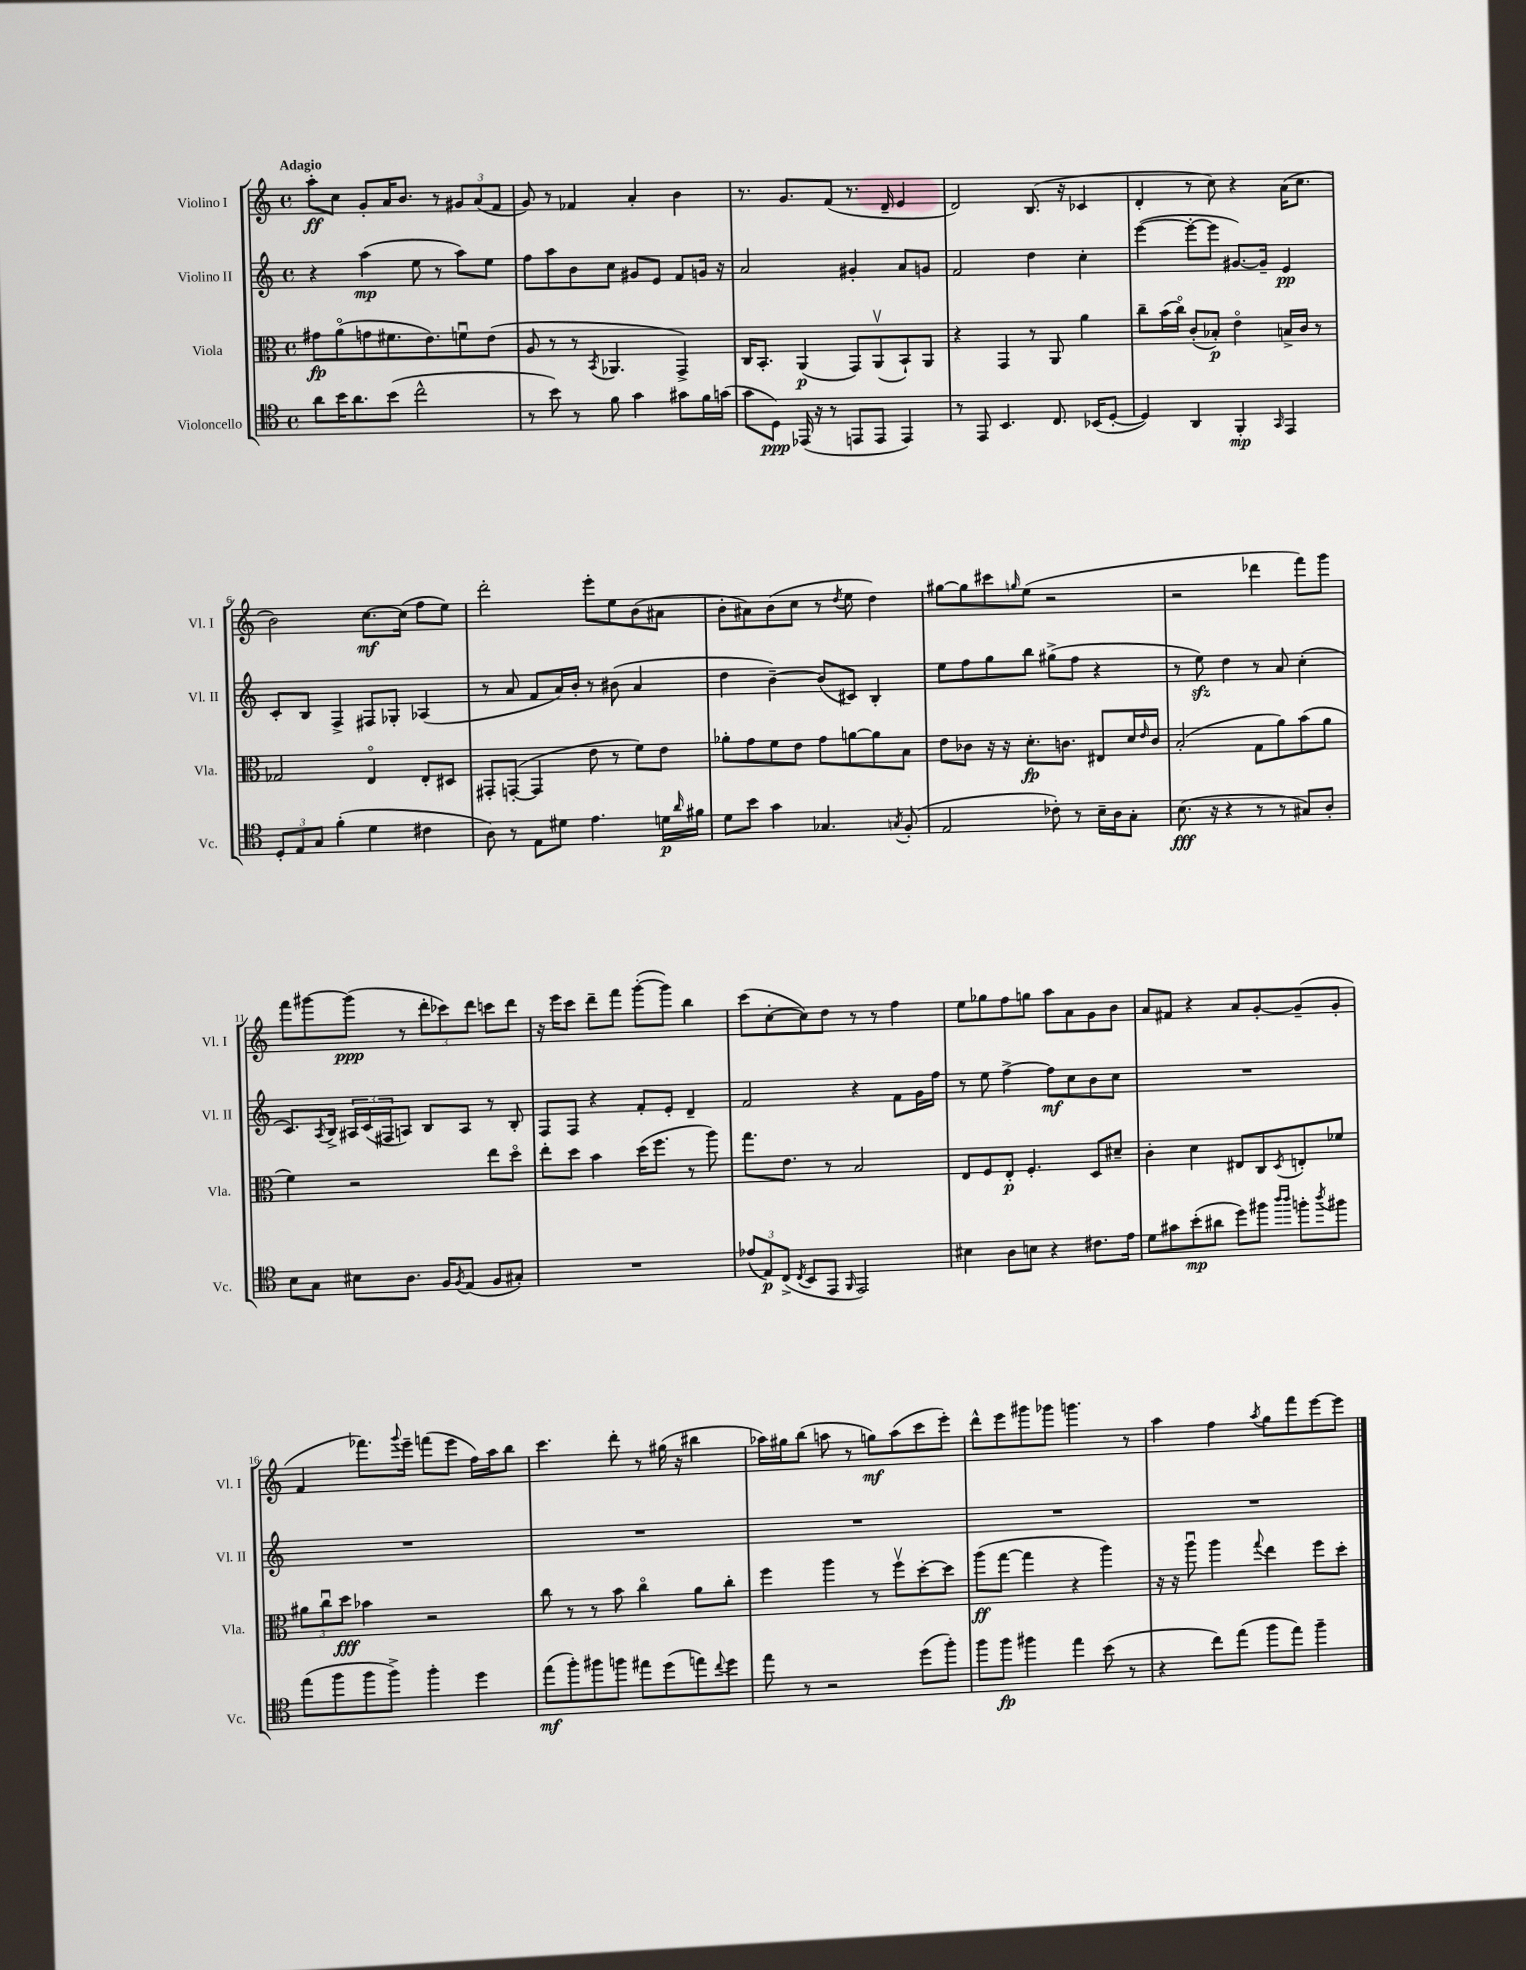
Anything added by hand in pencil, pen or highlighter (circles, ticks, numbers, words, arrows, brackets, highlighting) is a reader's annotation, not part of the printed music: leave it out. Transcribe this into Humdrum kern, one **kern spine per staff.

**kern	**kern	**kern	**kern
*staff4	*staff3	*staff2	*staff1
*clefC4	*clefC3	*clefG2	*clefG2
*k[]	*k[]	*k[]	*k[]
*M4/4	*M4/4	*M4/4	*M4/4
*met(c)	*met(c)	*met(c)	*met(c)
8a	8g#	4r	8aa'
16b	(8ao	.	8cc
8.a	.	.	.
.	8g	(4aa	8g'
(8b	8.f#	.	16a
.	.	.	8.b
2cc^^	.	8ee	.
.	8.e)	.	.
.	.	8r	8r
.	8fu	8aa)	12g#
.	.	.	(12a
.	(8e	8ee	.
.	.	.	12f
=	=	=	=
8r	8A	8ff	8g)
8b)	8r	8aa	8r
8r	8r	8b	4f-
.	8qBB	.	.
8f	4.AA-	8cc	.
4g	.	8g#	4a'
.	.	8e	.
8g#	4GG^)	8f	4b
16f	.	16g	.
(16g	.	16r	.
=	=	=	=
8g	16C	2a	8.r
.	8.BB'	.	.
8D)	.	.	.
.	.	.	8.g
(16EE-	(4AA	.	.
16r	.	.	.
8r	.	.	(8f
8EE	8GG)	4g#'	8.r
8EE	(8AAv	.	.
.	.	.	16d~
4EE)	8BB`)	8a	4e
.	8AA	8g	.
=	=	=	=
8r	4r	2f	2d)
8EE	.	.	.
4.BB	4GG	.	.
.	8r	4dd	(8.B
8.C	8AA	.	.
.	.	.	16r
.	4a	4cc'	4c-
(16BB-	.	.	.
[8D'	.	.	.
=	=	=	=
4D])	8cc~	([4eee	4d'
.	(16b	.	.
.	16cco)	.	.
4AA	(8c'	8eee'_	8r
.	8B-')	8eee]	8cc)
4FF'	4eo	[8.g#)	4r
.	.	16g#~]	.
16qqGG	.	.	.
4EE	16B^	4e	(16a
.	16c	.	8.cc
.	8r	.	.
=	=	=	=
12D'	2G-	8c'	2b)
12E	.	.	.
.	.	8B	.
12G	.	.	.
(4f'	.	4F^	.
4d	4Eo	8F#	[8.cc
.	.	8G-'	.
.	.	.	(16cc]
4c#	8E'	(4A-	8ff
.	8D#	.	8ee)
=	=	=	=
8A)	8GG#'	8r	2ddd'
8r	([8GG'	8a	.
8E	4GG]	8f	.
8d#	.	16a)	.
.	.	16b'	.
4.e	8e	8r	8eee'
.	8r	(8b#	8ee
.	8f)	4a	(8b
16d	8e	.	8a#
16qqa	.	.	.
16f#	.	.	.
=	=	=	=
8d	8a-'	4dd	8b'
8b	8g	.	8a#)
4g	8f	[4b~)	(8b
.	8e	.	8cc
4.G-	8g	(8b]	8r
.	.	.	8qdd
.	[8a	8c#)	8ee
.	8a]	4B'	4dd)
8qG	.	.	.
(8F'	8B	.	.
=	=	=	=
2E	8e	8ee	[8gg#
.	8c-	8ff	8gg#]
.	16r	8gg	8ccc#
.	16r	.	.
.	.	.	16qqgg
.	8.d'	8bb	(8ee
8c-')	.	(8gg#^	2r
.	8.c	.	.
8r	.	8ff	.
16B~	8E#	4r	.
16A	.	.	.
8G'	16d	.	.
.	16qqe	.	.
.	16c	.	.
=	=	=	=
(8.B	(2B'	8r	2r
.	.	8ee)	.
16r	.	.	.
4r	.	4dd	.
8r	8G	8r	4ddd-
8r	8a)	8a	.
8G#)	(8b	(4cc'	8fff)
8A'	8a	.	8ggg
=	=	=	=
8B	4f)	8.c)	8fff
8G	.	.	[8ggg#
.	.	8qA	.
.	.	16B^	.
8B#	2r	24A#	(8ggg#]
.	.	(24c	.
.	.	24F#	.
8.A	.	8A)	8r
.	.	8B	12ddd'
16F	.	.	.
.	.	.	12ccc-)
8qF	.	.	.
(8E	.	8A	.
.	.	.	12ddd
8F	8ee	8r	8ccc
8G#')	8ddo	8B'	8ddd
=	=	=	=
1r	8ee'	8F	16r
.	.	.	16eee
.	8dd	8F	8ccc
.	4b	4r	8ddd~
.	.	.	8fff
.	(16dd	8f'	([8ggg'
.	8.ff	.	.
.	.	8e'	8ggg])
.	8r	4d~	4bb
.	8aa)	.	.
=	=	=	=
(12e-	8.gg	2f	(8ccc
12E)	.	.	.
.	.	.	[8cc'
(12C^	.	.	.
.	8.e	.	.
8qC	.	.	.
8BB	.	.	8cc])
8EE	8r	.	8dd
16qqFF	.	.	.
2EE)	2B	4r	8r
.	.	.	8r
.	.	8f	4ff
.	.	16g	.
.	.	16ff	.
=	=	=	=
4B#	8E	8r	8ee
.	8F	8ee	8gg-
8A	8E'	[4ff^	8ff
8B	4.F'	.	8gg
4r	.	8ff]	8aa
.	.	8cc	8a
8.c#	8D	8b	8g
.	8d#~	8cc	8b
16e	.	.	.
=	=	=	=
8d	4c'	1r	8a
8g#	.	.	8f#
(8b'	4d	.	4r
8a#	.	.	.
8dd)	8E#	.	8a
8ff#	8C	.	[8g'
16qqaa	.	.	.
16qqaa	8qD	.	.
8ff'	8E'	.	(8g~]
8qaa	.	.	.
8ff#	8f-	.	8g'
=	=	=	=
(8ee	12a#	1r	4f
.	12ccu	.	.
8ff	.	.	.
.	12dd	.	.
8ff	4b-	.	8.fff-)
8ff^)	.	.	.
.	.	.	8qqggg
.	.	.	16eee~
4ff'	2r	.	(8fff
.	.	.	8eee
4dd	.	.	16ff)
.	.	.	16aa
.	.	.	8bb
=	=	=	=
(8ee	8cc	1r	4.ccc
8ff')	8r	.	.
8ff#	8r	.	.
8ff	8b	.	8ddd'
8ee#	4cco	.	8r
(8dd	.	.	(16gg#
.	.	.	16r
8ee)	8a	.	4bb#
8qqcc	.	.	.
8dd	8cc'	.	.
=	=	=	=
8ee	4ff	1r	16aa-)
.	.	.	16gg#
8r	.	.	(8bb
2r	4aa	.	8aa
.	.	.	8r
.	8r	.	8gg)
.	8ffv	.	(8aa
(8dd	[8dd'	.	8ccc
8ff')	8dd]	.	8eee')
=	=	=	=
8ff	(8aa	1r	8ddd^^
8ff	[8gg	.	8eee
4ff#	4gg]	.	8ggg#
.	.	.	8ggg-
4ee	4r	.	4.ggg
(8b	4aa)	.	.
8r	.	.	8r
=	=	=	=
4r	16r	1r	4aa
.	16r	.	.
.	8aau	.	.
8cc)	4aa	.	4ff
(8ee	.	.	.
.	8qqgg	.	8qaa
8ff	4ee	.	8gg
8ee)	.	.	8fff
4ff~	8ff	.	[8eee
.	8dd'	.	8eee]
==	==	==	==
*-	*-	*-	*-
